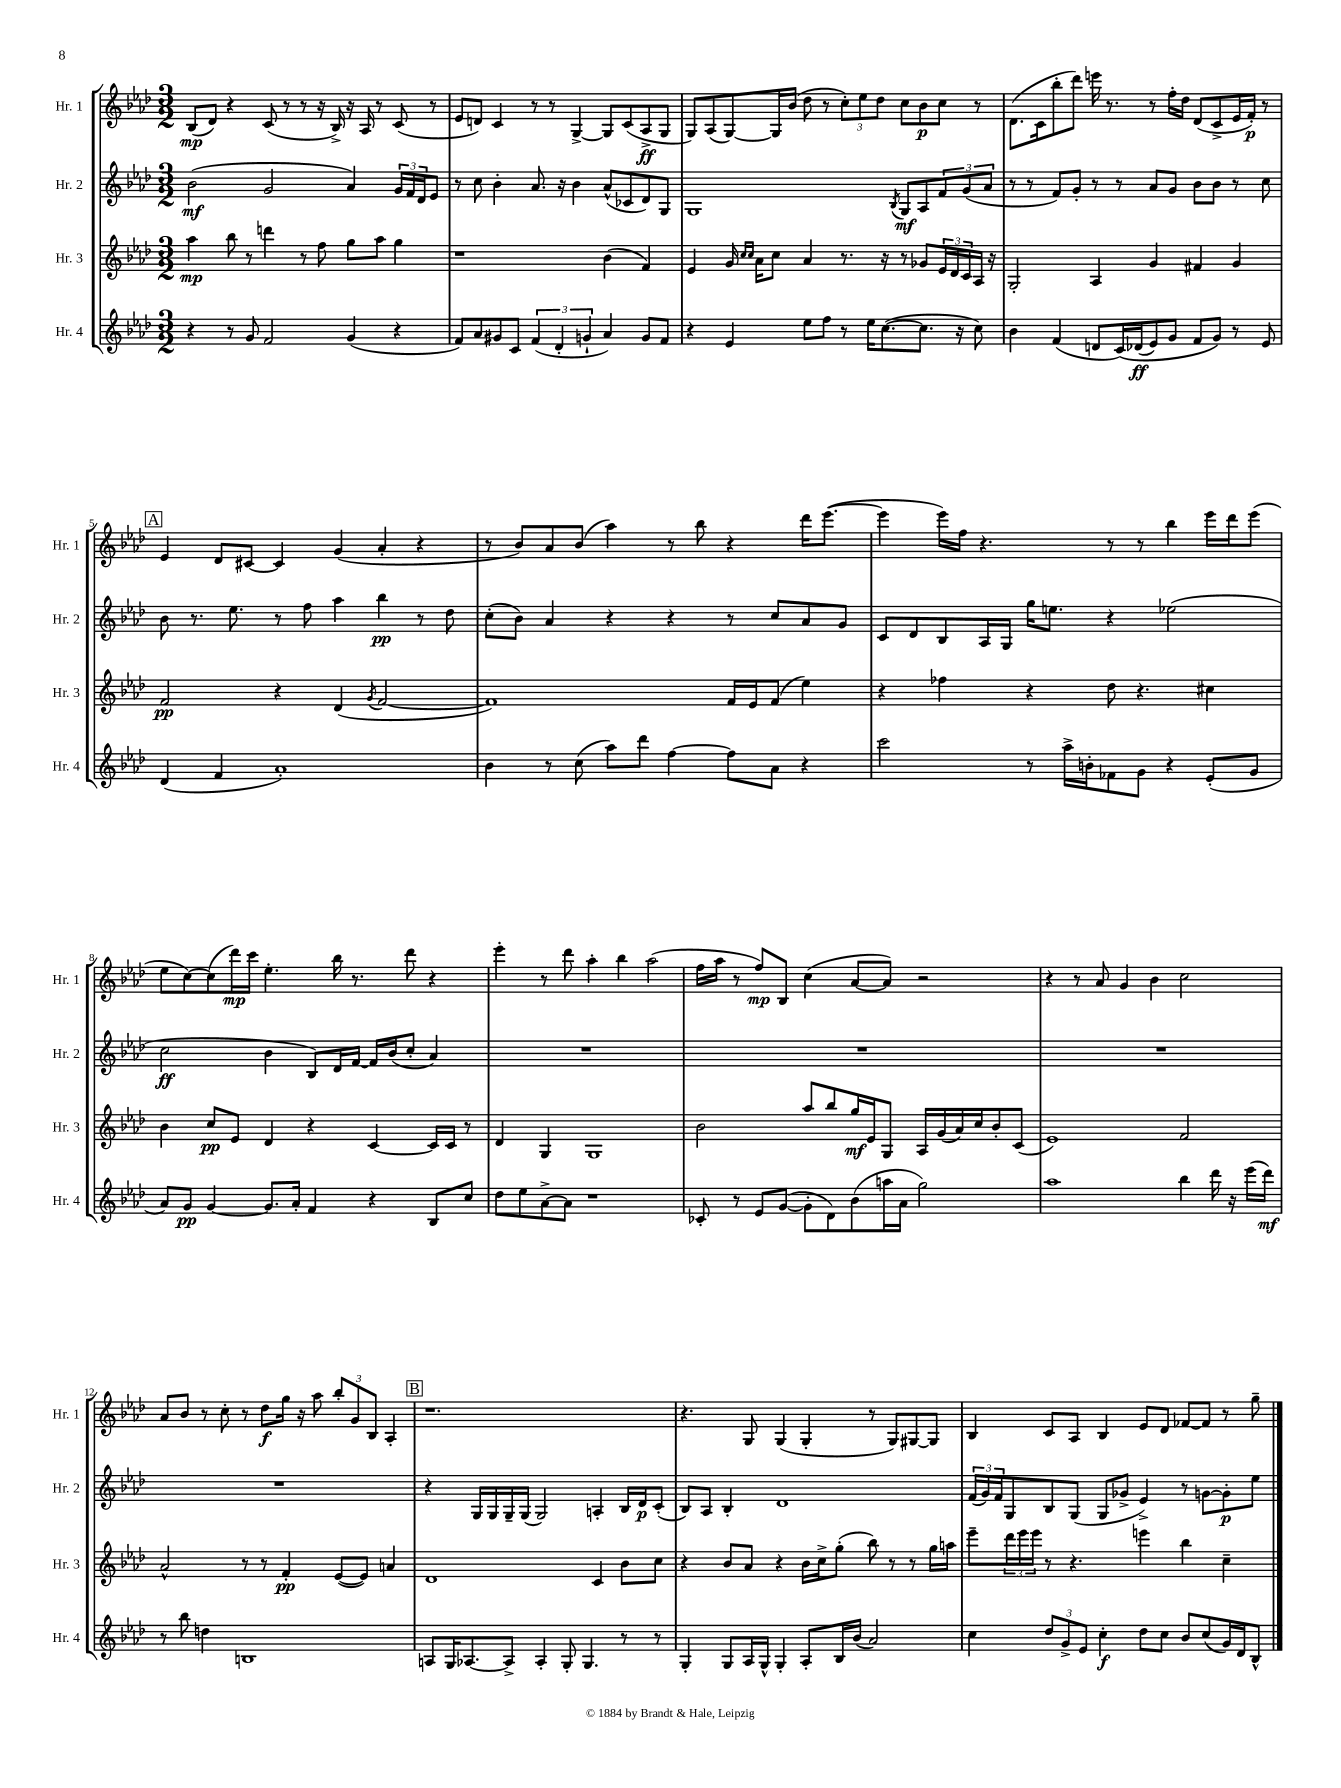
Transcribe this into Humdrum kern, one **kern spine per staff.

**kern	**kern	**kern	**kern
*staff4	*staff3	*staff2	*staff1
*clefG2	*clefG2	*clefG2	*clefG2
*k[b-e-a-d-]	*k[b-e-a-d-]	*k[b-e-a-d-]	*k[b-e-a-d-]
*M3/2	*M3/2	*M3/2	*M3/2
4r	4aa-	(2b-	(8B-
.	.	.	8d-)
8r	8bb-	.	4r
8g	8r	.	.
2f	4ddd	2g	(8c
.	.	.	8r
.	8r	.	8r
.	8ff	.	16r
.	.	.	16B-^)
(4g	8gg	4a-)	16r
.	.	.	16A-
.	8aa-	.	8r
4r	4gg	24g	(8c
.	.	24f	.
.	.	24d-	.
.	.	8e-	8r
=	=	=	=
8f)	1r	8r	8e-
8a-	.	8cc	8d)
8g#	.	4b-'	4c
8c	.	.	.
(6f	.	8.a-	8r
.	.	.	8r
6d-'	.	.	.
.	.	16r	.
.	.	4b-	[4G^
6g`	.	.	.
4a-)	(4b-	(8a-^^	8G]
.	.	8c-	(8c
8g	4f)	8d-)	8A-^
8f	.	8G	8G
=	=	=	=
4r	4e-	1G	8G)
.	.	.	(8A-
4e-	16g	.	[8G)
.	16qqcc	.	.
.	16qqcc	.	.
.	16a-	.	.
.	8cc	.	16G]
.	.	.	(16b-
8ee-	4a-	.	8dd-
8ff	.	.	8r
8r	8.r	.	12cc')
.	.	.	12ee-
16ee-	.	.	.
.	.	.	12dd-
([8.cc	16r	.	.
.	.	8qB-	.
.	8r	8G	8cc
8.cc]	8g-	8A-	8b-
.	24e-	12f	8cc
.	24d-	.	.
16r	.	.	.
.	24c	(12g	.
8cc)	16A-	.	8r
.	.	12a-	.
.	16r	.	.
=	=	=	=
4b-	2G'	8r	(8.d-
.	.	8r	.
.	.	.	16c
(4f	.	8f)	8bb-'
.	.	8g'	8ddd-)
8d	4A-	8r	16eee
.	.	.	8.r
&(16c)	.	8r	.
(16d-	.	.	.
8e-)	4g	8a-	8r
8g	.	8g	16ff'
.	.	.	16dd-
8f	4f#	8b-	(8d-
8g&)	.	8b-	8c^
8r	4g	8r	16e-
.	.	.	16f')
8e-	.	8cc	8r
=	=	=	=
(4d-	2f	8b-	4e-
.	.	8.r	.
4f	.	.	8d-
.	.	8.ee-	.
.	.	.	[8c#
1a-')	4r	8r	4c#]
.	.	8ff	.
.	(4d-	4aa-	(4g
.	8qg	.	.
.	[2f	4bb-	4a-'
.	.	8r	4r
.	.	8dd-	.
=	=	=	=
4b-	1f])	(8cc'	8r
.	.	8b-)	8b-)
8r	.	4a-	8a-
(8cc	.	.	(8b-
8aa-)	.	4r	4aa-)
8ddd-	.	.	.
[4ff	.	4r	8r
.	.	.	8bb-
8ff]	16f	8r	4r
.	16e-	.	.
8a-	(8f	8cc	.
4r	4ee-)	8a-	16ddd-
.	.	.	([8.eee-
.	.	8g	.
=	=	=	=
2ccc	4r	8c	4eee-]
.	.	8d-	.
.	4ff-	8B-	16eee-)
.	.	.	16ff
.	.	16A-	4.r
.	.	16G	.
8r	4r	16gg	.
.	.	8.ee	.
16aa-^	.	.	.
16b'	.	.	.
8f-	8dd-	4r	8r
8g	4.r	.	8r
4r	.	(2ee-	4bb-
(8e-'	4cc#	.	16eee-
.	.	.	16ddd-
8g	.	.	(8eee-
=	=	=	=
8a-)	4b-	2cc	8ee-
8g	.	.	[8cc)
[4g	8cc	.	(8cc]
.	8e-	.	16ddd-)
.	.	.	16ccc
8.g]	4d-	4b-	4.ee-'
16a-'	.	.	.
4f	4r	8B-)	.
.	.	16d-	16bb-
.	.	[16f	8.r
4r	[4c	16f]	.
.	.	(16b-	.
.	.	8cc'	8ddd-
8B-	16c]	4a-)	4r
.	16c	.	.
8cc	8r	.	.
=	=	=	=
8dd-	4d-	1.r	4eee-'
8ee-	.	.	.
[8a-^	4G	.	8r
8a-]	.	.	8ddd-
1r	1G	.	4aa-'
.	.	.	4bb-
.	.	.	(2aa-
=	=	=	=
8c-'	2b-	1.r	16ff
.	.	.	16aa-
8r	.	.	8r
8e-	.	.	8ff)
([8g	.	.	8B-
8g']	8aa-	.	(4cc
8d-)	8bb-	.	.
(8b-	16gg	.	[8a-
.	16e-	.	.
16aa	8G	.	8a-])
16a-	.	.	.
2gg)	16A-	.	2r
.	(16g	.	.
.	16a-)	.	.
.	16cc	.	.
.	8b-'	.	.
.	(8c	.	.
=	=	=	=
1aa-	1e-)	1.r	4r
.	.	.	8r
.	.	.	8a-
.	.	.	4g
.	.	.	4b-
4bb-	2f	.	2cc
16ddd-	.	.	.
16r	.	.	.
(16eee-	.	.	.
16ddd-)	.	.	.
=	=	=	=
8r	2a-^^	1.r	8a-
8bb-	.	.	8b-
4dd	.	.	8r
.	.	.	8cc'
1B	8r	.	8r
.	8r	.	8dd-
.	4f'	.	16gg
.	.	.	16r
.	.	.	8aa-
.	([8e-	.	12bb-'
.	.	.	12g
.	8e-])	.	.
.	.	.	12B-
.	4a	.	4A-'
=	=	=	=
8A	1d-	4r	1.r
16G	.	.	.
[8.A-	.	.	.
.	.	16G	.
.	.	16G	.
8A-^]	.	16G~	.
.	.	(16G	.
4A-'	.	2G)	.
8G'	.	.	.
4.G	.	.	.
.	4c	4A'	.
8r	8b-	16B-	.
.	.	16d-	.
8r	8cc	(8c'	.
=	=	=	=
4G'	4r	8B-)	4.r
.	.	8A-	.
8G	8b-	4B-'	.
16A-	8a-	.	8G
16G^^	.	.	.
4G'	4r	1d-	(4G
8A-'	16b-	.	4G'
.	16cc^	.	.
16B-	(8gg'	.	.
(16b-	.	.	.
2a-)	8bb-)	.	8r
.	8r	.	8G)
.	8r	.	[8G#
.	16gg	.	8G#]
.	16aa	.	.
=	=	=	=
4cc	8eee-~	(24f	4B-
.	.	24g)	.
.	.	24f	.
.	24ddd-	8G	.
.	24eee-	.	.
.	24eee-	.	.
12dd-	8r	8B-	8c
12g^	.	.	.
.	4.r	(8G	8A-
12e-	.	.	.
4cc'	.	8G	4B-
.	.	8g-^	.
8dd-	4eee	4e-^)	8e-
8cc	.	.	8d-
8b-	4bb-	8r	[8f-
(8cc	.	[8g	8f-]
16g)	4cc~	8g']	8r
16d-	.	.	.
8B-^^	.	8ee-	8gg~
==	==	==	==
*-	*-	*-	*-
